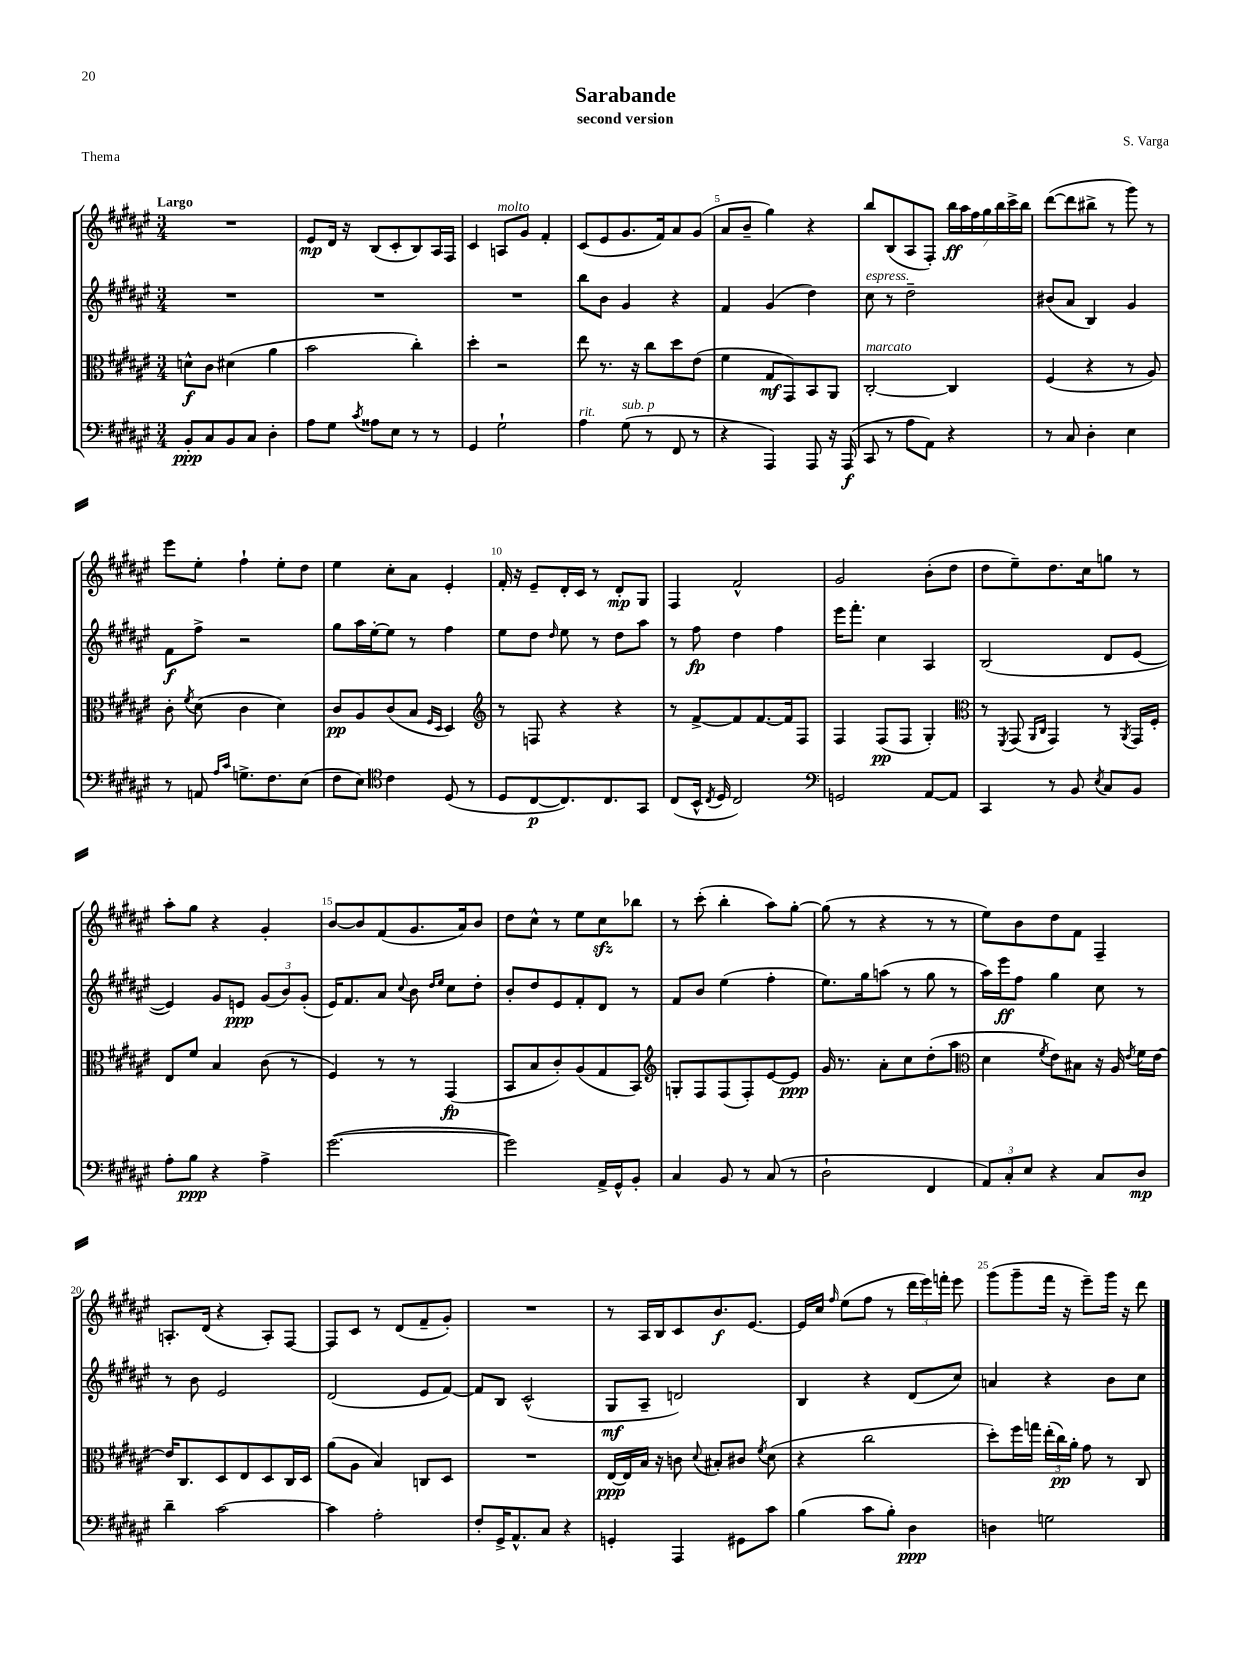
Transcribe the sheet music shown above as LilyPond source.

\header { title = "Sarabande" composer = "S. Varga" subtitle = "second version" piece = "Thema" }
<<
\new StaffGroup <<
\new Staff = "s0" {
    \clef treble \key fis \major \numericTimeSignature \time 3/4 \tempo "Largo"
    \autoBeamOff R2. |
    eis'8[\mp dis'16] r16 b8[( cis'8-. b8) ais16 fis16] |
    cis'4 a8[^\markup { \italic "molto" } gis'8] fis'4-. |
    cis'8[( eis'8 gis'8. fis'16) ais'8 gis'8]( |
    ais'8[ b'8]-- gis''4) r4 |
    b''8[ b8( ais8 fis8]-.) \tuplet 7/4 { b''16[\ff ais''16 fis''16 gis''16 b''16 cis'''16-> b''16] } |
    dis'''8[~( dis'''8 bis''8]-> r8 gis'''8) r8 |
    eis'''8[ eis''8]-. fis''4-! eis''8[-. dis''8] |
    eis''4 cis''8[-. ais'8] eis'4-. |
    fis'16-. r16 eis'8[-- dis'16-. cis'16] r8 dis'8[-.\mp gis8] |
    fis4 fis'2-^ |
    gis'2 b'8[-.( dis''8] |
    dis''8[ eis''8--) dis''8. cis''16 g''8] r8 |
    ais''8[-. gis''8] r4 gis'4-. |
    b'8[~ b'8 fis'8( gis'8. ais'16) b'8] |
    dis''8[ cis''8]-^ r8 eis''8[ cis''8\sfz bes''8] |
    r8 cis'''8-.( b''4-. ais''8[) gis''8]~-. |
    gis''8( r8 r4 r8 r8 |
    eis''8[) b'8 dis''8 fis'8] fis4-- |
    a8.[-. dis'16]( r4 a8[-.) fis8]~ |
    fis8[ cis'8] r8 dis'8[( fis'8-- gis'8]-.) |
    R2. |
    r8 ais16[ b16 cis'8 b'8.\f eis'8.]~ |
    eis'16[ cis''16] \grace { fis''16 } eis''8[( fis''8] r8 \tuplet 3/2 { dis'''16[ eis'''16) f'''16]-. } eis'''8 |
    gis'''8[( gis'''8-- fis'''16] r16 eis'''8[--) gis'''16] r16 dis'''8 \bar "|." |
}
\new Staff = "s1" {
    \clef treble \key fis \major \numericTimeSignature \time 3/4
    \autoBeamOff R2. |
    R2. |
    R2. |
    b''8[ b'8] gis'4 r4 |
    fis'4 gis'4( dis''4) |
    cis''8^\markup { \italic "espress." } r8 dis''2-- |
    bis'8[( ais'8] b4) gis'4 |
    fis'8[\f fis''8]-> r2 |
    gis''8[ ais''16 eis''16~-. eis''8] r8 fis''4 |
    eis''8[ dis''8] \grace { dis''16 } eis''8 r8 dis''8[ ais''8] |
    r8 fis''8\fp dis''4 fis''4 |
    eis'''16[ fis'''8.]-. cis''4 ais4 |
    b2( dis'8[ eis'8]~ |
    eis'4) gis'8[ e'8]\ppp \tuplet 3/2 { gis'8[( b'8) gis'8]-.( } |
    eis'16[) fis'8. ais'8] \appoggiatura { cis''8 } b'8 \grace { dis''16[ eis''16] } cis''8[ dis''8]-. |
    b'8[-. dis''8 eis'8 fis'8-. dis'8] r8 |
    fis'8[ b'8] eis''4( fis''4-. |
    eis''8.[) gis''16 a''8]( r8 gis''8 r8 |
    ais''16[) eis'''16\ff fis''8] gis''4 cis''8 r8 |
    r8 b'8 eis'2 |
    dis'2( eis'8[ fis'8]~) |
    fis'8[ b8] cis'2-^( |
    gis8[\mf ais8]-- d'2) |
    b4 r4 dis'8[( cis''8]) |
    a'4 r4 b'8[ cis''8] \bar "|." |
}
\new Staff = "s2" {
    \clef alto \key fis \major \numericTimeSignature \time 3/4
    \autoBeamOff d'8[-^\f cis'8] dis'4( ais'4 |
    b'2 cis''4-.) |
    dis''4-. r2 |
    eis''8 r8. r16 cis''8[ dis''8 eis'8]( |
    fis'4 gis8[\mf gis,8) b,8 ais,8] |
    cis2~-.^\markup { \italic "marcato" } cis4 |
    fis4( r4 r8 ais8) |
    cis'8-. \acciaccatura { fis'8 } dis'8( cis'4 dis'4) |
    cis'8[\pp ais8 cis'8( b8] \grace { fis16[ dis16] } dis4) |
    \clef treble r8 f8 r4 r4 |
    r8 fis'8[~-> fis'8 fis'8.~ fis'16 fis8] |
    fis4 fis8[\pp( fis8] gis4-.) |
    \clef alto r8 \acciaccatura { fis,8 } gis,8( \grace { ais,16[ cis16] } gis,4) r8 \acciaccatura { ais,8 } gis,16[ fis16]-. |
    eis8[ fis'8] b4 cis'8( r8 |
    fis4) r8 r8 gis,4\fp( |
    b,8[ b8 cis'8-.) ais8( gis8 b,8]) |
    \clef treble g8[-. fis8 fis8( fis8-.) eis'8~ eis'8]\ppp |
    gis'16 r8. ais'8[-. cis''8 dis''8-.( ais''8] |
    \clef alto dis'4 \acciaccatura { fis'8 } eis'8[) bis8] r16 ais16 \acciaccatura { eis'8 } fis'16[ eis'16]~ |
    eis'16[ cis8. dis8 eis8 dis8 cis16 dis16] |
    ais'8[( ais8] b4) c8[ dis8] |
    R2. |
    eis16[~\ppp eis16 b16] r16 c'8 \appoggiatura { dis'8 } bis8[-. cis'8] \acciaccatura { fis'8 } dis'8( |
    r4 cis''2 |
    dis''8[-.) fis''16 g''16] \tuplet 3/2 { eis''16[-.( cis''16\pp) ais'16]-. } gis'8 r8 cis8 \bar "|." |
}
\new Staff = "s3" {
    \clef bass \key fis \major \numericTimeSignature \time 3/4
    \autoBeamOff b,8[-.\ppp cis8 b,8 cis8] dis4-. |
    ais8[ gis8] \acciaccatura { cis'8 } aisis8[ eis8] r8 r8 |
    gis,4 gis2-! |
    ais4^\markup { \italic "rit." } gis8^\markup { \italic "sub. p" }( r8 fis,8 r8 |
    r4 ais,,4) ais,,8 r16 ais,,16\f( |
    cis,8 r8 ais8[ ais,8]) r4 |
    r8 cis8 dis4-. eis4 |
    r8 a,8 \grace { ais16[ cis'16] } g8.[-> fis8. eis8]( |
    fis8[ eis8]) \clef tenor cis'4 dis8( r8 |
    dis8[ cis8~\p cis8.) cis8. gis,8] |
    cis8[( b,16]-^ \acciaccatura { cis8 } dis16 cis2) |
    \clef bass g,2 ais,8[~ ais,8] |
    cis,4 r8 b,8 \acciaccatura { eis8 } cis8[ b,8] |
    ais8[-. b8]\ppp r4 ais4-> |
    gis'2.~( |
    gis'2) ais,16[-> gis,16-^ b,8]-. |
    cis4 b,8 r8 cis8( r8 |
    dis2-! fis,4 |
    \tuplet 3/2 { ais,8[) cis8-. eis8] } r4 cis8[ dis8]\mp |
    dis'4-- cis'2~ |
    cis'4 ais2-. |
    fis8[-. gis,16-> ais,8.-^ cis8] r4 |
    g,4-. ais,,4 gis,8[ cis'8] |
    b4( cis'8[ b8]-.) dis4\ppp |
    d4 g2 \bar "|." |
}
>>
>>
\layout { \context { \Score \override BarNumber.break-visibility = ##(#f #t #t) barNumberVisibility = #(every-nth-bar-number-visible 5) } }
